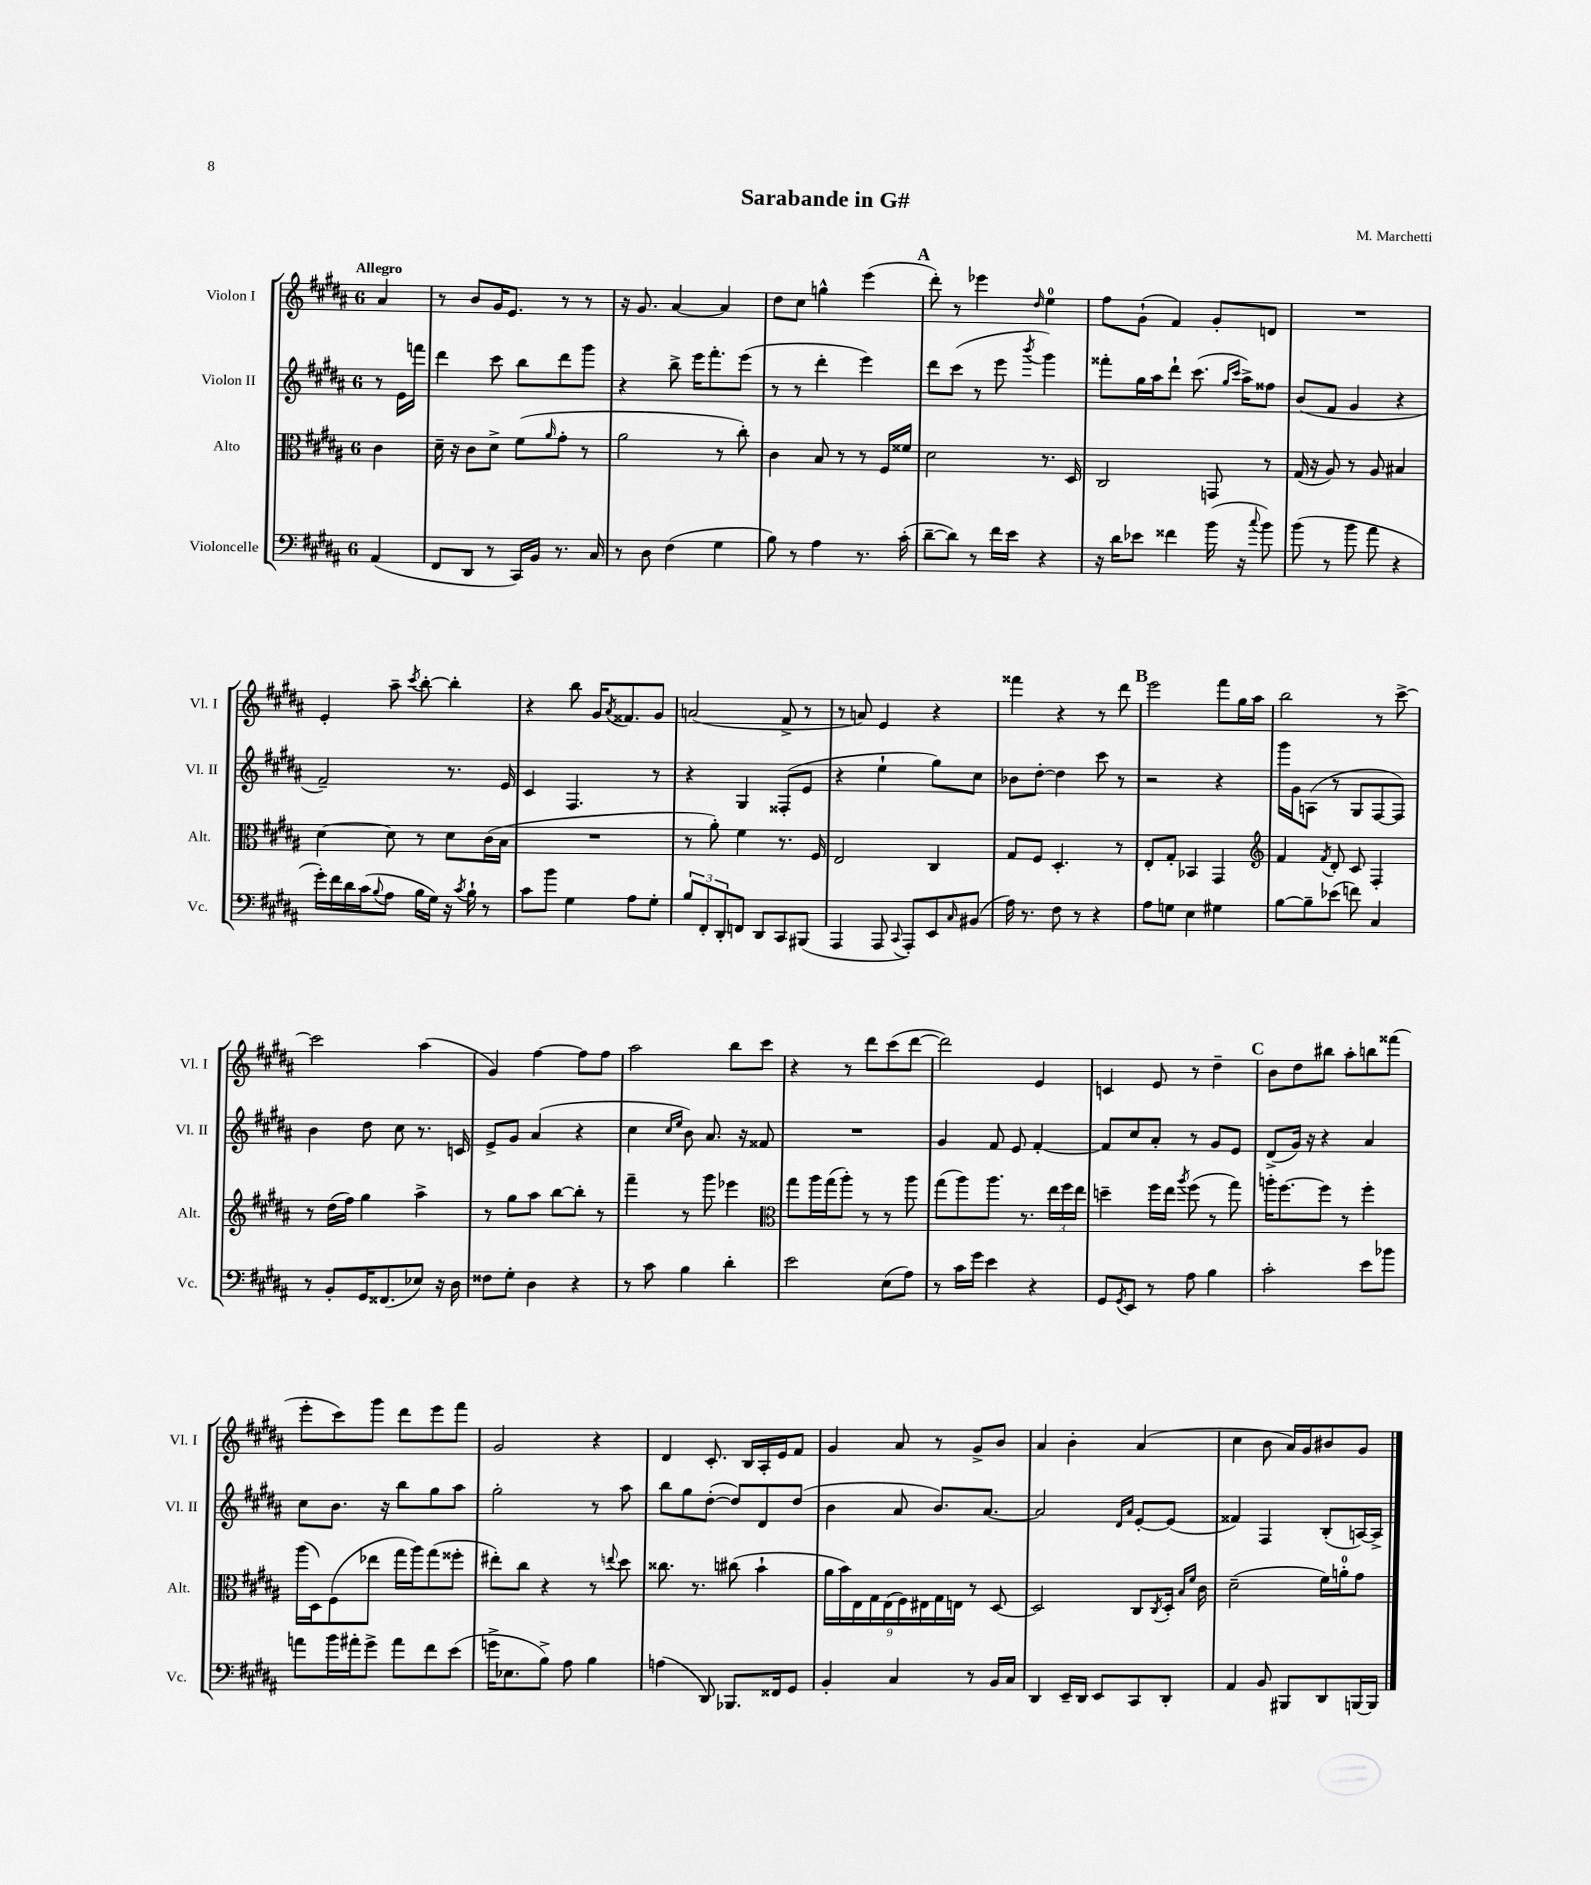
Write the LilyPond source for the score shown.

\header { title = "Sarabande in G#" composer = "M. Marchetti" }
<<
\new StaffGroup <<
\new Staff = "s0" \with { instrumentName = "Violon I" shortInstrumentName = "Vl. I" } {
    \clef treble \key b \major \once \override Staff.TimeSignature.style = #'single-digit \time 6/8 \partial 4 \tempo "Allegro"
    ais'4 |
    r8 b'8 gis'16 e'8. r8 r8 |
    r16 gis'8. ais'4~ ais'4 |
    dis''8 cis''8 g''4-^ e'''4( |
    \mark \markup { \bold "A" } dis'''8-.) r8 ees'''4 \grace { dis''16 } e''4-0 |
    fis''8 gis'8-!( fis'4) gis'8-. d'8 |
    R2. |
    e'4-. ais''8-- \acciaccatura { cis'''8 } b''8~-. b''4-. |
    r4 b''8 gis'16 \acciaccatura { ais'8 } fisis'8. gis'8 |
    a'2( fis'8-> r8 |
    r8 a'8) e'4 r4 |
    fisis'''4 r4 r8 dis'''8 |
    \mark \markup { \bold "B" } e'''2 fis'''8 gis''16 ais''16 |
    b''2 r8 cis'''8~-> |
    cis'''2 ais''4( |
    gis'4) fis''4~ fis''8 fis''8 |
    ais''2 b''8 cis'''8 |
    r4 r8 dis'''8 cis'''8( dis'''8~ |
    dis'''2) e'4 |
    c'4 e'8 r8 dis''4-- |
    \mark \markup { \bold "C" } b'8 dis''8 bis''8 ais''8-. b''8 fisis'''8( |
    e'''8-. cis'''8) gis'''8 dis'''8 e'''8 fis'''8 |
    gis'2 r4 |
    dis'4 cis'8.-. b16 ais16-. e'16 fis'8 |
    gis'4 ais'8 r8 gis'8-> b'8 |
    ais'4 b'4-. ais'4( |
    cis''4 b'8 ais'16) gis'16 bis'8 gis'8 \bar "|." |
}
\new Staff = "s1" \with { instrumentName = "Violon II" shortInstrumentName = "Vl. II" } {
    \clef treble \key b \major \once \override Staff.TimeSignature.style = #'single-digit \time 6/8 \partial 4
    r8 e'16 f'''16 |
    dis'''4 cis'''8 b''8 dis'''8 gis'''8 |
    r4 b''8-> e'''16 fis'''8.-. e'''8( |
    r8 r8 dis'''4-. e'''4) |
    \mark \markup { \bold "A" } dis'''8 cis'''8( r8 e'''8 \acciaccatura { b'''8 } gis'''4) |
    fisis'''8-. gis''16 ais''16 dis'''8-! cis'''8.( \grace { gis''16 cis'''16 } ais''16->) fisis''8 |
    b'8( fis'8 gis'4 r4 |
    fis'2--) r8. e'16 |
    cis'4 fis4. r8 |
    r4 gis4 fisis8-.( e'8 |
    r4 e''4-! gis''8) cis''8 |
    bes'8 dis''8~-. dis''4 cis'''8 r8 |
    \mark \markup { \bold "B" } r2 r4 |
    gis'''16 gis'16 a8( r8 gis8 fis8~ fis8) |
    b'4 dis''8 cis''8 r8. c'16 |
    e'8-> gis'8 ais'4( r4 |
    cis''4 \grace { cis''16 e''16 } b'8) ais'8. r16 fisis'8 |
    R2. |
    gis'4 fis'8 e'8 fis'4~-. |
    fis'8 cis''8 ais'8-. r8 gis'8 e'8 |
    \mark \markup { \bold "C" } dis'8->( gis'16) r16 r4 ais'4 |
    cis''8 b'8. r16 b''8 gis''8 ais''8 |
    gis''2-. r8 ais''8 |
    b''8 gis''8 dis''8~-.( dis''8) dis'8 dis''8( |
    b'4 ais'8 b'8.) ais'8.~ |
    ais'2 \grace { dis'16 ais'16 } e'8~-. e'8( |
    fisis'4) fis4 b8-.( a16~) a16-> \bar "|." |
}
\new Staff = "s2" \with { instrumentName = "Alto" shortInstrumentName = "Alt." } {
    \clef alto \key b \major \once \override Staff.TimeSignature.style = #'single-digit \time 6/8 \partial 4
    cis'4 |
    dis'16-- r16 cis'8 dis'8-> fis'8( \grace { ais'16 } gis'8-. r8 |
    ais'2 r8 cis''8-.) |
    cis'4 b8 r8 r8 fis16 fisis'16 |
    \mark \markup { \bold "A" } dis'2 r8. dis16 |
    cis2 g,8 r8 |
    gis16( r16 ais8) r8 ais8 bis4 |
    dis'4~ dis'8 r8 dis'8 cis'16( b16 |
    R2. |
    r8 ais'8-.) fis'4 r8. fis16 |
    e2 cis4 |
    gis8 fis8 dis4.-. r8 |
    \mark \markup { \bold "B" } e8-. gis8-. bes,4 gis,4 |
    \clef treble fis'4 \acciaccatura { fis'8 } dis'8-. cis'8 fis4-. |
    r8 dis''16( fis''16) gis''4 ais''4-> |
    r8 gis''8 ais''8 b''8~ b''8-. r8 |
    fis'''4-- r8 gis'''8 ees'''4 |
    \clef alto gis''8 ais''16 gis''16( ais''8-.) r8 r8 ais''8 |
    gis''8( ais''8) ais''8. r8. \tuplet 3/2 { e''16 fis''16 e''16 } |
    d''4-- fis''16 e''16 \acciaccatura { ais''8 } fis''8( r8 gis''8) |
    \mark \markup { \bold "C" } a''16-. fis''8.~ fis''8 r8 fis''4-. |
    ais''16( dis16) fis8( ees''8 gis''16 ais''16) gis''8( fisis''8-. |
    eis''8-.) cis''8 r4 r8 \appoggiatura { e''8 } dis''8 |
    cisis''8. r8. cis''8( b'4-! |
    \tuplet 9/8 { ais'16 b'16) e16 gis16 e16( fis16) eis16 gis16 e16 } r8 dis8~ |
    dis2 cis8 \acciaccatura { cis8 } dis16-. \grace { b16 fis'16 } cis'16 |
    dis'2--( fis'16) a'16-0-. gis'8 \bar "|." |
}
\new Staff = "s3" \with { instrumentName = "Violoncelle" shortInstrumentName = "Vc." } {
    \clef bass \key b \major \once \override Staff.TimeSignature.style = #'single-digit \time 6/8 \partial 4
    ais,4( |
    fis,8 dis,8 r8 cis,16) b,16 r8. cis16 |
    r8 dis8 fis4( gis4 |
    b8) r8 ais4 r8. cis'16-.( |
    \mark \markup { \bold "A" } dis'8~-- dis'8) r8 fis'16 e'16 r4 |
    r16 dis'16 ees'8 fisis'4 b'16( r16 \appoggiatura { cis''8 } b'8) |
    b'8( r8 b'8 ais'8 r4 |
    gis'16-.) fis'16 dis'16 cis'16( \appoggiatura { b8 } ais8 b16 gis16) r16 \acciaccatura { cis'8 } b16-! r8 |
    cis'8 b'8 gis4 ais8 gis8-. |
    \tuplet 3/2 { b8 fis,8-. dis,8-. } f,8 dis,8 cis,8 bis,,8( |
    ais,,4 ais,,8 \appoggiatura { cis,8 } ais,,8-.) e,8 \grace { cis16 } bis,8( |
    ais16) r8. fis8 r8 r4 |
    \mark \markup { \bold "B" } ais8 g8 e4 gis4 |
    b8~ b8-- ees'8( f'8) cis4 |
    r8 b,8-. gis,16 fisis,8.( ees8) r16 dis16 |
    fisis8 gis8-. dis4 r4 |
    r8 cis'8 b4 dis'4-. |
    e'2 e8( ais8) |
    r8 cis'16 gis'16 e'4 r4 |
    gis,8 \acciaccatura { gis,8 } e,8 r8 ais8 b4 |
    \mark \markup { \bold "C" } cis'2-. e'8 bes'8 |
    a'8 b'16 ais'16-. gis'8-> ais'8 fis'8 e'8( |
    g'16-> ees8. b8->) ais8 b4 |
    a4( dis,8) bes,,8. fisis,16 gis,8 |
    b,4-. cis4 r8 b,16 cis16 |
    dis,4 e,16-- dis,16 e,8 cis,8 dis,8-. |
    ais,4 b,8 bis,,8 dis,8 b,,16~ b,,16 \bar "|." |
}
>>
>>
\layout { \context { \Score \remove "Bar_number_engraver" } }
